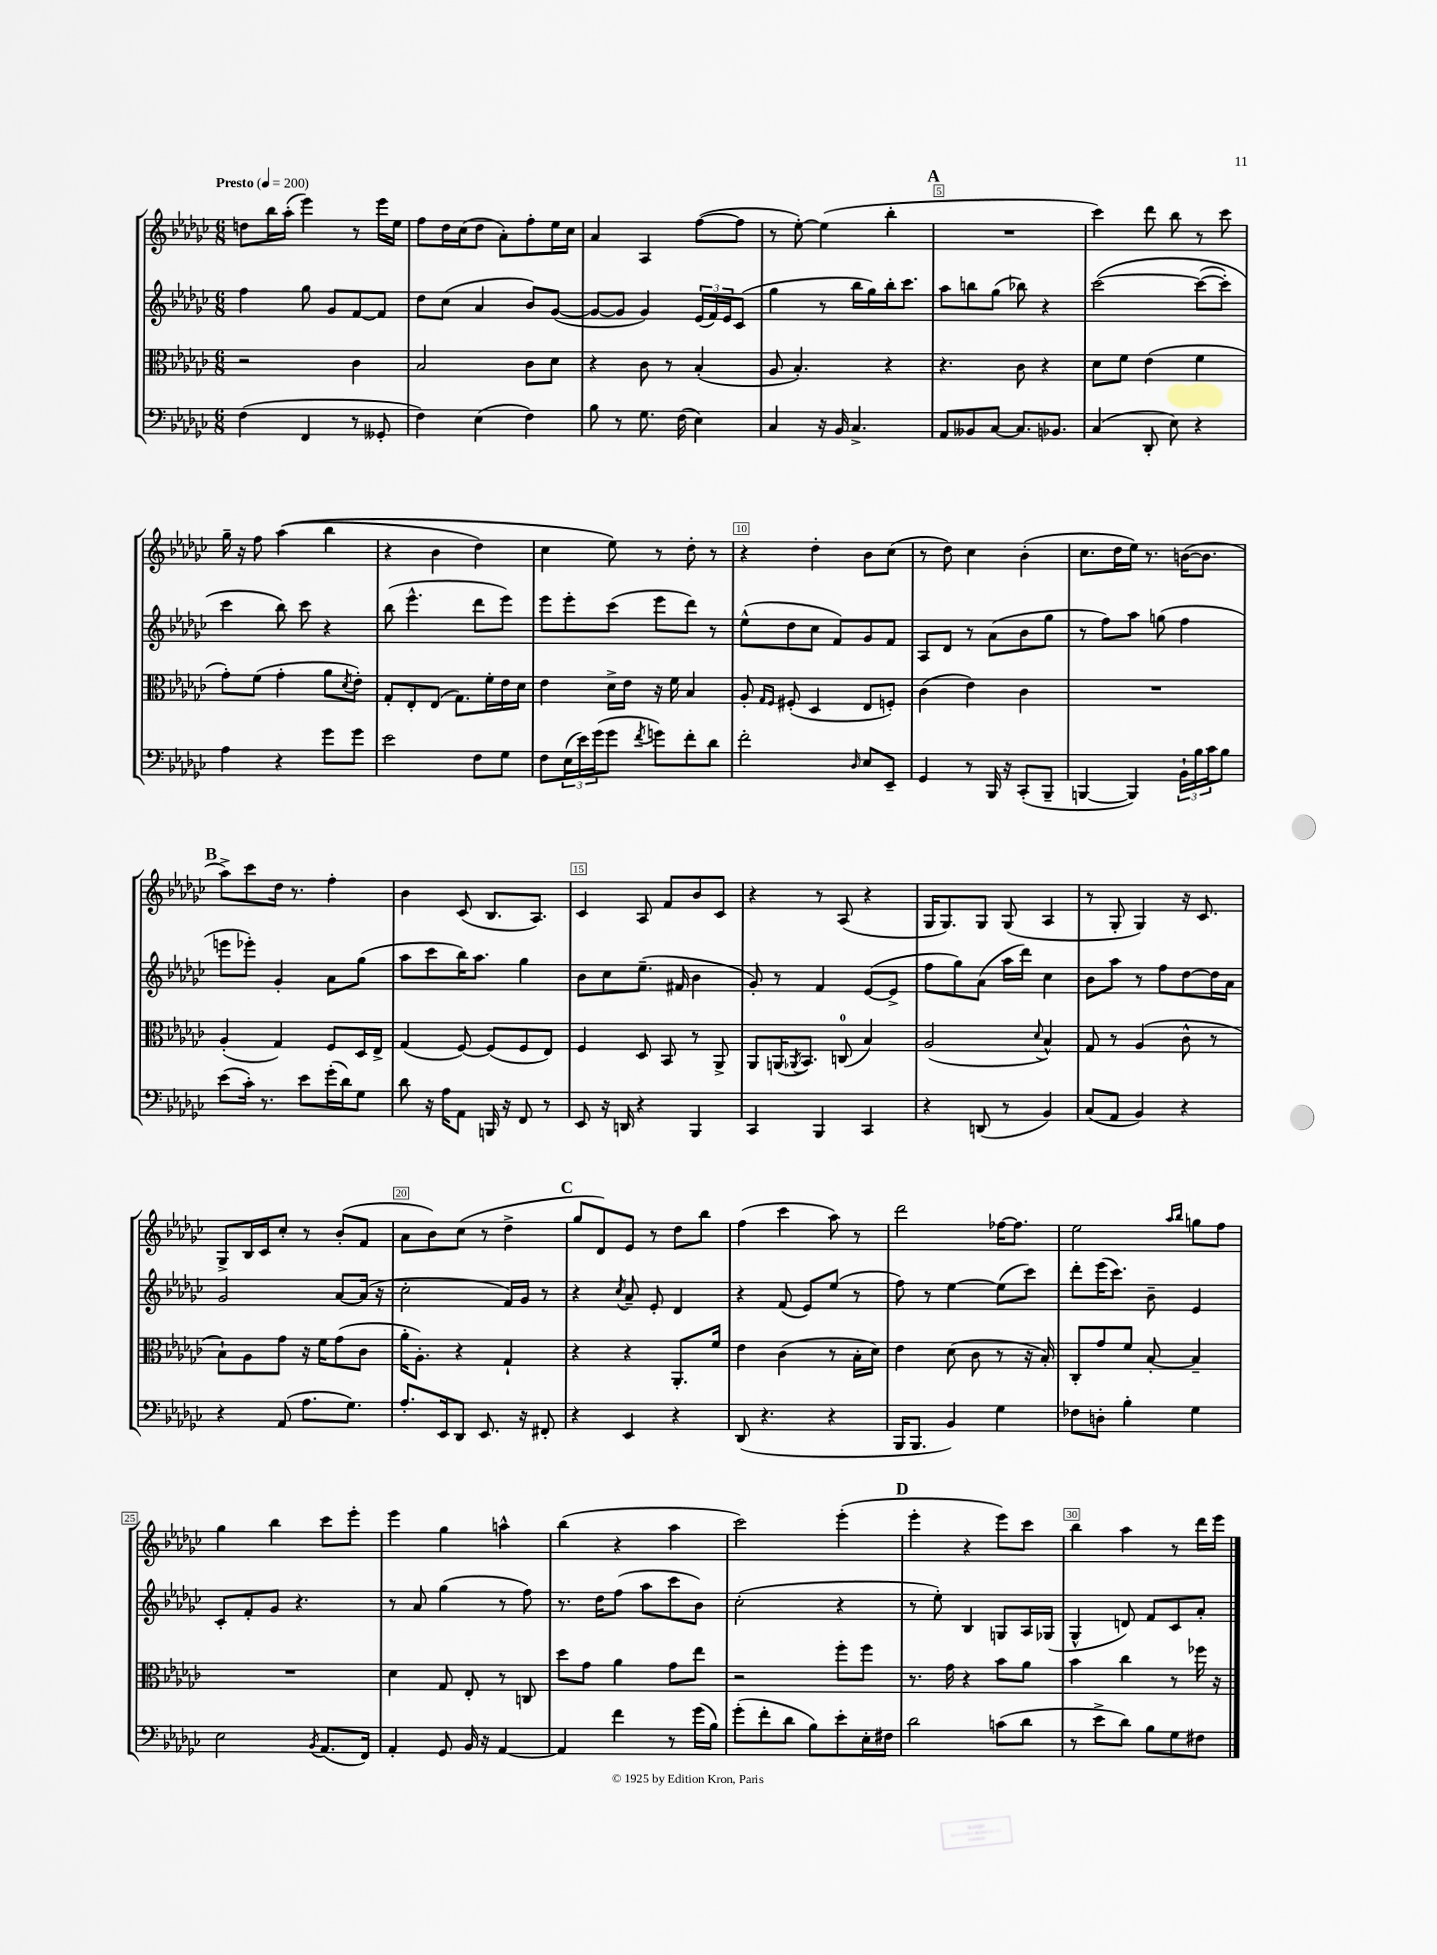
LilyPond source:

<<
\new StaffGroup <<
\new Staff = "s0" {
    \clef treble \key ges \major \numericTimeSignature \time 6/8 \tempo "Presto" 4 = 200
    d''8 bes''16 aes''16-.( ees'''4) r8 ees'''16 ees''16 |
    f''8 des''16 ces''16( des''8 aes'8-.) f''8-. ees''16 ces''16 |
    aes'4 aes4 f''8~( f''8 |
    r8 ees''8~-.) ees''4( bes''4-. |
    \mark \markup { \bold "A" } R2. |
    ces'''4) des'''8 bes''8 r8 ces'''8 |
    ges''16-- r16 f''8 aes''4(\( bes''4 |
    r4 bes'4 des''4) |
    ces''4 ees''8\) r8 des''8-. r8 |
    r4 des''4-. bes'8 ces''8( |
    r8 des''8) ces''4 bes'4-.( |
    ces''8. des''16 ees''16) r8. b'16~( b'8. |
    \mark \markup { \bold "B" } aes''8->) ces'''8 des''16 r8. f''4-. |
    bes'4 ces'8( bes8. aes8.) |
    ces'4 aes8 f'8 bes'8 ces'8 |
    r4 r8 aes8( r4 |
    ges16 ges8.) ges8 ges8( aes4 |
    r8 ges8-. ges4) r16 ces'8. |
    ges8-> bes16 ces'16 ces''8-. r8 bes'8-.( f'8 |
    aes'8 bes'8) ces''8( r8 des''4-> |
    \mark \markup { \bold "C" } ges''8 des'8) ees'8 r8 des''8 bes''8 |
    f''4( ces'''4 aes''8) r8 |
    des'''2 fes''16~ fes''8. |
    ees''2 \grace { aes''16 bes''16 } g''8 f''8 |
    ges''4 bes''4 ces'''8 ees'''8-. |
    ees'''4 ges''4 a''4-^ |
    bes''4( r4 aes''4 |
    ces'''2) ees'''4-.( |
    \mark \markup { \bold "D" } ees'''4-. r4 ees'''8) ces'''8 |
    bes''4 aes''4 r8 des'''16 ees'''16 \bar "|." |
}
\new Staff = "s1" {
    \clef treble \key ges \major \numericTimeSignature \time 6/8
    f''4 ges''8 ges'8 f'8~ f'8 |
    des''8 ces''8( aes'4 bes'8) ges'8~( |
    ges'8~ ges'8 ges'4) \tuplet 3/2 { ees'16( f'16) ees'16 } ces'8( |
    ges''4 r8 bes''16 ges''16) bes''16-. ces'''8. |
    \mark \markup { \bold "A" } aes''8 b''8 ges''8( bes''8) r4 |
    ces'''2~\( ces'''8~( ces'''8-.) |
    ces'''4 bes''8\) ces'''8 r4 |
    bes''8( ees'''4.-^ des'''8 ees'''8) |
    ees'''8 ees'''8-. ces'''8( ees'''8 des'''8) r8 |
    ees''8-^( des''8 ces''8 f'8) ges'8 f'8 |
    aes8 des'8 r8 aes'8( bes'8 ges''8 |
    r8 f''8) aes''8 g''8( f''4 |
    \mark \markup { \bold "B" } e'''8 ees'''8-.) ges'4-. aes'8 ges''8( |
    aes''8 ces'''8 bes''16) aes''8. ges''4 |
    bes'8 ces''8 ees''8.--( fis'16 bes'4 |
    ges'8-.) r8 f'4 ees'8~( ees'8-> |
    f''8 ges''8) aes'8( aes''16 des'''16) ces''4 |
    bes'8 aes''8 r8 f''8 des''8~ des''16 aes'16 |
    ges'2 aes'8~ aes'16( r16 |
    ces''2-. f'16) ges'16 r8 |
    \mark \markup { \bold "C" } r4 \acciaccatura { ces''8 } aes'8-- ees'8-. des'4 |
    r4 f'8( ees'8) ees''8( r8 |
    f''8) r8 ees''4~ ees''8( ces'''8) |
    des'''8-. ees'''16( ces'''8.) bes'8-- ees'4 |
    ces'8-. f'8-. ges'8 r4. |
    r8 aes'8 ges''4( r8 f''8) |
    r8. des''16 f''8( aes''8 ces'''8 bes'8) |
    ces''2-.( r4 |
    \mark \markup { \bold "D" } r8 ees''8-.) bes4 g8 aes16 ges16( |
    ges4-^ d'8) f'8 ces'8 aes'8-. \bar "|." |
}
\new Staff = "s2" {
    \clef alto \key ges \major \numericTimeSignature \time 6/8
    r2 ces'4 |
    bes2 ces'8 des'8 |
    r4 ces'8 r8 bes4-.( |
    aes8 bes4.-.) r4 |
    \mark \markup { \bold "A" } r4. ces'8 r4 |
    des'8 f'8 ees'4( f'4 |
    ges'8-.) f'8( ges'4-. aes'8 \acciaccatura { des'8 } ees'8-.) |
    ges8-. ees8-. ees8( ges8.) f'16-. ees'16 des'16 |
    ees'4 des'16-> ees'16 r16 f'16 bes4 |
    aes8-. \grace { ges16 f16 } fis8-.( des4 ees8 f8-.) |
    ces'4( ees'4) ces'4 |
    R2. |
    \mark \markup { \bold "B" } aes4-.( ges4) f8 des16 ees16-> |
    ges4( f8~) f8( f8 ees8) |
    f4 des8 bes,8 r8 aes,8-> |
    aes,8 a,16( \acciaccatura { aes,8 } bes,8.) c8-0( bes4) |
    aes2( \appoggiatura { des'8 } bes4-^) |
    ges8 r8 aes4( ces'8-^ r8 |
    bes8-!) aes8 ges'8 r16 f'16 ges'8( ces'8 |
    aes'16-. aes8.-.) r4 ges4-! |
    \mark \markup { \bold "C" } r4 r4 aes,8.-. f'16 |
    ees'4 ces'4( r8 bes16-. des'16) |
    ees'4 des'8( ces'8 r8 r16 bes16-.) |
    ces8-. ges'8 f'8 bes8~-. bes4-- |
    R2. |
    des'4 ges8 ees8-. r8 c8 |
    des''8 ges'8 aes'4 ges'8 ees''8 |
    r2 f''8-. f''8 |
    \mark \markup { \bold "D" } r8. ges'16 r4 bes'8 aes'8 |
    bes'4 ces''4 r8 fes''16 r16 \bar "|." |
}
\new Staff = "s3" {
    \clef bass \key ges \major \numericTimeSignature \time 6/8
    f4( f,4 r8 geses,8-. |
    f4) ees4( f4) |
    bes8 r8 ges8. f16( ees4) |
    ces4 r16 bes,16 ces4.-> |
    \mark \markup { \bold "A" } aes,8 beses,8 ces8~ ces8. bes,8. |
    ces4( des,8-. ees8) r4 |
    aes4 r4 ges'8 ges'8 |
    ees'2 f8 ges8 |
    f8 \tuplet 3/2 { ees16( ees'16) ges'16( } ges'8 \acciaccatura { f'8 } g'8) f'8-. des'8 |
    f'2-. \grace { des16 } ees8 ees,8-- |
    ges,4 r8 bes,,16 r16 ces,8-.( bes,,8-- |
    b,,4~ b,,4) \tuplet 3/2 { bes,16-! bes16 ces'16 } bes8 |
    \mark \markup { \bold "B" } ees'8( ces'16-.) r8. ees'8 ges'16-.( des'16) ges8 |
    des'8 r16 aes16 aes,8 b,,16 r16 f,8 r8 |
    ees,8 r16 d,16 r4 bes,,4 |
    ces,4 bes,,4 ces,4 |
    r4 d,8( r8 bes,4) |
    ces8( aes,8 bes,4) r4 |
    r4 aes,8( aes8. ges8.) |
    aes8.-. ees,16 des,8 ees,8. r16 fis,8-. |
    \mark \markup { \bold "C" } r4 ees,4 r4 |
    des,8( r4. r4 |
    bes,,16 bes,,8. bes,4) ges4 |
    fes8 d8-. bes4-. ges4 |
    ees2 \acciaccatura { bes,8 } aes,8.( f,16) |
    aes,4-. ges,8 bes,16 r16 aes,4~ |
    aes,4 f'4 r8 ges'16( bes16) |
    ges'8-.( f'8-. des'8 bes8) ees'8-. ees16-. fis16 |
    \mark \markup { \bold "D" } des'2 c'8( des'8 |
    r8 ees'8-> des'8) bes8 ges8 fis8 \bar "|." |
}
>>
>>
\layout { \context { \Score \override BarNumber.break-visibility = ##(#f #t #t) barNumberVisibility = #(every-nth-bar-number-visible 5) \override BarNumber.stencil = #(make-stencil-boxer 0.1 0.3 ly:text-interface::print) } }
